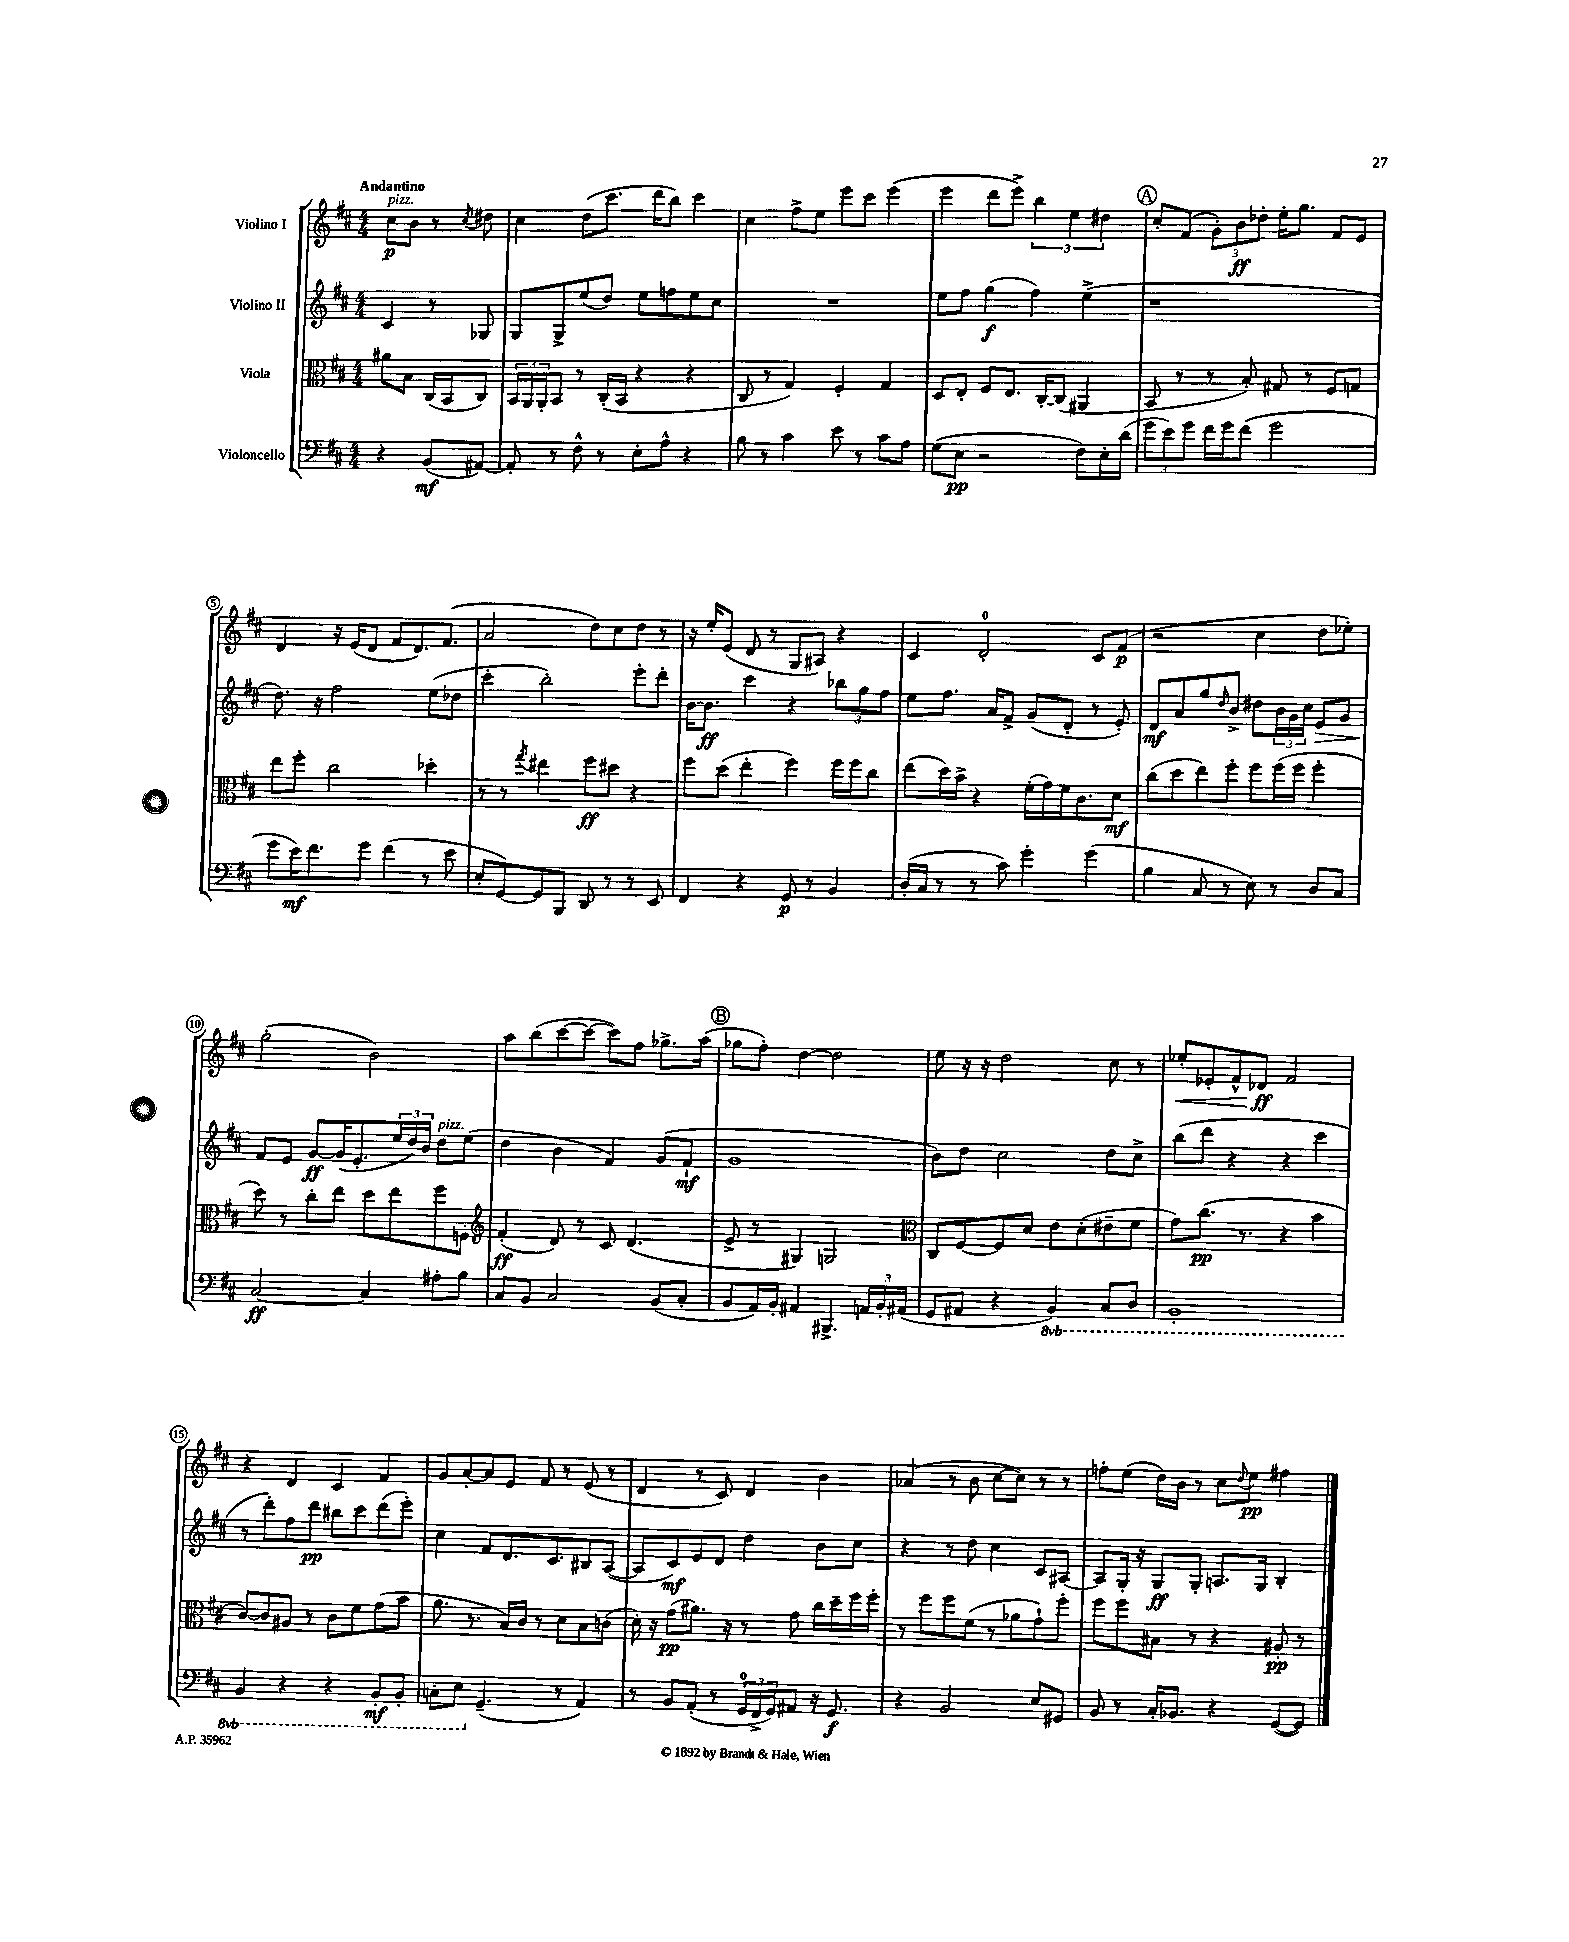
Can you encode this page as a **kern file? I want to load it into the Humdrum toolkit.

**kern	**dynam	**kern	**dynam	**kern	**dynam	**kern	**dynam
*part4	*part4	*part3	*part3	*part2	*part2	*part1	*part1
*staff4	*staff4	*staff3	*staff3	*staff2	*staff2	*staff1	*staff1
*I"Violoncello	*	*I"Viola	*	*I"Violino II	*	*I"Violino I	*
*clefF4	*	*clefC3	*	*clefG2	*	*clefG2	*
*k[f#c#]	*	*k[f#c#]	*	*k[f#c#]	*	*k[f#c#]	*
*M4/4	*	*M4/4	*	*M4/4	*	*M4/4	*
=	=	=	=	=	=	=	=
!	!	!	!	!	!	!LO:TX:a:B:t=Andantino	!
!	!	!	!	!	!	!LO:TX:a:i:t=pizz.	!
4r	.	8a#X\L	.	4c#/	.	8cc#\L	p
.	.	8B\J	.	.	.	8b\J	.
(8BB/L	mf	(16C#/LL	.	8r	.	8r	.
.	.	16BB/J	.	.	.	.	.
.	.	.	.	.	.	8qcc#/	.
[8AA#X/J)	.	8C#/J)	.	8G-X/	.	8dd#X\	.
=1	=1	=1	=1	=1	=1	=1	=1
8AA#'/]	.	24BB/LL	.	8G/L	.	4cc#\	.
.	.	24AA/	.	.	.	.	.
.	.	24AA'/J	.	.	.	.	.
8r	.	8BB/J	.	8G^/	.	.	.
8F#^^\	.	8r	.	(8ee/	.	(8dd\L	.
8r	.	(16C#'/LL	.	8dd/J)	.	8.ccc#\J	.
.	.	16BB/JJ	.	.	.	.	.
8E'\L	.	4r	.	8ee\L	.	.	.
.	.	.	.	.	.	16ddd\KL	.
8A^^\J	.	.	.	8ffn\	.	8bb\J)	.
4r	.	4r	.	8ee\	.	4ccc#\	.
.	.	.	.	8cc#\J	.	.	.
=2	=2	=2	=2	=2	=2	=2	=2
8B\	.	8C#/	.	1r	.	4cc#\	.
8r	.	8r	.	.	.	.	.
4c#\	.	4G/)	.	.	.	8ff#^\L	.
.	.	.	.	.	.	8ee\J	.
8e\	.	4F#'/	.	.	.	8eee\L	.
8r	.	.	.	.	.	8ccc#\J	.
8c#\L	.	4G/	.	.	.	(4eee\	.
8A\J	.	.	.	.	.	.	.
=3	=3	=3	=3	=3	=3	=3	=3
(8G\L	.	8D/L	.	8ee\L	.	4eee\	.
8E\J	pp	8E'/J	.	8ff#\J	.	.	.
2r	.	8F#/L	.	(4gg\	f	8ddd\L	.
.	.	8.E/J	.	.	.	8eee^\J)	.
.	.	.	.	4ff#\)	.	6bb\	.
.	.	[16C#'/KL	.	.	.	.	.
.	.	(8C#/J]	.	.	.	.	.
.	.	.	.	.	.	6ee\	.
8F#\L)	.	4AA#X/	.	(4ee^\	.	.	.
.	.	.	.	.	.	6dd#X\	.
16E'\L	.	.	.	.	.	.	.
(16d\JJ	.	.	.	.	.	.	.
!!LO:REH:place=s1:t=A
=4	=4	=4	=4	=4	=4	=4	=4
12g\L	.	8BB/	.	1r	.	8cc#'/L	.
12e\)	.	.	.	.	.	.	.
.	.	8r	.	.	.	(8f#/J	.
12g\J	.	.	.	.	.	.	.
16f#\LL	.	8r	.	.	.	12g'\L)	.
16g\J	.	.	.	.	.	.	.
.	.	.	.	.	.	12b\	ff
(8f#\J	.	8B'/)	.	.	.	.	.
.	.	.	.	.	.	12dd-X'\J	.
2g\	.	8G#X/	.	.	.	16ee'\KL	.
.	.	.	.	.	.	8.gg\J	.
.	.	8r	.	.	.	.	.
.	.	8F#/L	.	.	.	8f#/L	.
.	.	8Gn/J	.	.	.	8e/J	.
!!LO:LB:g=z
=5	=5	=5	=5	=5	=5	=5	=5
8g\L	.	8ee\L	.	8.dd\)	.	4d/	.
16e\K)	mf	8ff#'\J	.	.	.	.	.
8.f#\	.	.	.	16r	.	.	.
.	.	2cc#\	.	2ff#\	.	16r	.
.	.	.	.	.	.	(16e/KL	.
8g\J	.	.	.	.	.	8d/J	.
(4f#\	.	.	.	.	.	8f#/L	.
.	.	.	.	.	.	8.d/)	.
8r	.	4dd-X'\	.	(8ee\L	.	.	.
.	.	.	.	.	.	(8.f#/J	.
8e\	.	.	.	8dd-X\J	.	.	.
=6	=6	=6	=6	=6	=6	=6	=6
8E'/L	.	8r	.	4ccc#'\	.	2a/	.
[8GG/)	.	8r	.	.	.	.	.
.	.	8qgg/	.	.	.	.	.
8GG/]	.	4ee#X\	.	2bb'\)	.	.	.
8BBB/J	.	.	.	.	.	.	.
8DD/	.	8ff#\L	ff	.	.	8dd\L)	.
8r	.	8dd#X\J	.	.	.	8cc#\	.
8r	.	4r	.	8eee'\L	.	8dd\J	.
8EE/	.	.	.	8ddd'\J	.	8r	.
=7	=7	=7	=7	=7	=7	=7	=7
4FF#/	.	8ff#\L	.	[16b\KL	.	16r	.
.	.	.	.	8.b\J]	ff	16ee'/KL	.
.	.	(8dd\J	.	.	.	(8e/J	.
4r	.	4ee'\	.	4ccc#\	.	8d/	.
.	.	.	.	.	.	8r	.
8GG/	p	4ff#\)	.	4r	.	8G/L	.
8r	.	.	.	.	.	8A#X/J)	.
4BB/	.	16ff#\LL	.	12bb-X\L	.	4r	.
.	.	16ff#\J	.	.	.	.	.
.	.	.	.	12gg\	.	.	.
.	.	8cc#\J	.	.	.	.	.
.	.	.	.	12ff#\J	.	.	.
=8	=8	=8	=8	=8	=8	=8	=8
(16D'/LL	.	(8ee\L	.	8ee\L	.	4c#/	.
16C#/JJ	.	.	.	.	.	.	.
8r	.	16dd\L)	.	8.ff#\J	.	.	.
.	.	16b^\JJ	.	.	.	.	.
8r	.	4r	.	.	.	2d'/	.
.	.	.	.	16a/KL	.	.	.
8c#\)	.	.	.	8f#^/J	.	.	.
4g'\	.	(16f#'\LL	.	(8g/L	.	.	.
.	.	16g\)	.	.	.	.	.
.	.	16f#\J	.	8d'/J	.	.	.
.	.	8.c#\	.	.	.	.	.
(4g\	.	.	.	8r	.	8c#/L	.
.	.	8d\J	mf	8e'/)	.	(8f#/J	p
=9	=9	=9	=9	=9	=9	=9	=9
4B\	.	(8cc#\L	.	8d/L	mf	2r	.
.	.	8dd\	.	8a/	.	.	.
8C#/	.	8ee\)	.	8gg/	.	.	.
.	.	.	.	16qqdd/	.	.	.
8r	.	8ff#'\J	.	8b^/J	.	.	.
8E\)	.	8ff#\L	.	8dd#X\L	.	4cc#\	.
8r	.	(16ff#\L	.	24b\L	.	.	.
.	.	.	.	24g\	.	.	.
.	.	16ff#\JJ	.	.	.	.	.
.	.	.	.	24cc#\JJ	.	.	.
!	!	!	!	!	!LO:HP:b	!	!
8D/L	.	4ff#'\	.	8e/L	>	8dd\L	.
8C#/J	.	.	.	8g/J	.	8ee-X'\J)	.
!!LO:LB:g=z
=10	=10	=10	=10	=10	=10	=10	=10
[2C#/	ff	8dd\)	.	8f#/L	.	(2gg'\	.
.	.	8r	.	8e/J	]	.	.
.	.	8cc#'\L	.	[8g/L	ff	.	.
.	.	8ee\J	.	(16g/K]	.	.	.
.	.	.	.	8.e'/	.	.	.
4C#/]	.	8dd\L	.	.	.	2b\)	.
.	.	8ee\	.	24ee/L	.	.	.
.	.	.	.	24dd/)	.	.	.
.	.	.	.	24b/JJ	.	.	.
!	!	!	!	!LO:TX:a:i:t=pizz.	!	!	!
8A#X'\L	.	8ff#\	.	8dd\L	.	.	.
8B\J	.	8Fn'\J	.	(8ee\J	.	.	.
=11	=11	=11	=11	=11	=11	=11	=11
*	*	*clefG2	*	*	*	*	*
8C#/L	.	(4f#'/	ff	4dd\	.	8aa\L	.
8BB/J	.	.	.	.	.	(8bb\	.
2C#/	.	8d/)	.	4b\	.	[8ccc#\	.
.	.	8r	.	.	.	8ccc#\J_	.
.	.	8c#/	.	4f#/)	.	8ccc#\L])	.
.	.	(4.d/	.	.	.	8ff#\J	.
(8BB/L	.	.	.	(8g/L	.	8.gg-X^\L	.
8C#'/J	.	.	.	8f#`/J	mf	.	.
.	.	.	.	.	.	(16aa\Jk	.
!!LO:REH:place=s1:t=B
=12	=12	=12	=12	=12	=12	=12	=12
8BB/L	.	8e^/	.	1g	.	8gg-X\L	.
16AA/L)	.	8r	.	.	.	8ff#'\J)	.
16BB'/JJ	.	.	.	.	.	.	.
4AA#X/	.	4G#X/)	.	.	.	[4dd\	.
4.BBB#X^/	.	2Gn/	.	.	.	2dd\]	.
24AAn/LL	.	.	.	.	.	.	.
24BB'/	.	.	.	.	.	.	.
(24AA#X/JJ	.	.	.	.	.	.	.
=13	=13	=13	=13	=13	=13	=13	=13
*	*	*clefC3	*	*	*	*	*
8GG/L	.	8C#/L	.	8b\L)	.	8ee\	.
8AA#X/J	.	[8F#/	.	8dd\J	.	16r	.
.	.	.	.	.	.	16r	.
4r	.	8F#/]	.	2cc#\	.	2dd\	.
.	.	8d/J	.	.	.	.	.
*8ba	*	*	*	*	*	*	*
4BBB/)	.	8e\L	.	.	.	.	.
.	.	(8d'\	.	.	.	.	.
8CC#/L	.	8e#X~\	.	8dd\L	.	8cc#\	.
8DD/J	.	8f#\J	.	8cc#^\J	.	8r	.
=14	=14	=14	=14	=14	=14	=14	=14
!	!	!	!	!	!	!	!LO:HP:b
1BBB'	.	8g\L)	.	(8bb\L	.	8ee-X'/L	<
.	.	(8.cc#\J	pp	8ddd\J	.	8e-X'/	.
.	.	.	.	4r	.	8f#^^/	.
.	.	8.r	.	.	.	.	.
.	.	.	.	.	.	8d-X/J	ff
.	.	4r	.	4r	.	2f#/	[
.	.	4b\	.	4ccc#\	.	.	.
!!LO:LB:g=z
=15	=15	=15	=15	=15	=15	=15	=15
4BBB/	.	[8c#/L)	.	8r	.	4r	.
.	.	8c#/]	.	8ddd'\L)	.	.	.
4r	.	8A#X/J	.	8ff#\	.	4d/	.
.	.	8r	.	8ddd\J	pp	.	.
4r	.	8c#\L	.	8bb#X\L	.	4c#/	.
.	.	8f#\	.	8ccc#\	.	.	.
8BBB'/L	mf	(8g\	.	(8ddd\	.	4f#/	.
8BBB'/J	.	8b\J	.	8eee'\J)	.	.	.
=16	=16	=16	=16	=16	=16	=16	=16
8CCn'\L	.	8.a\	.	4cc#\	.	8g/L	.
8EE\J	.	.	.	.	.	[8a'/	.
.	.	8.r	.	.	.	.	.
*X8ba	*	*	*	*	*	*	*
(4.GG~/	.	.	.	8f#/L	.	8a/]	.
.	.	16B/LL)	.	8.d/	.	8e/J	.
.	.	16c#/JJ	.	.	.	.	.
.	.	8r	.	.	.	8f#/	.
.	.	.	.	8.c#/	.	.	.
8r	.	8d\L	.	.	.	8r	.
4AA/)	.	8B\	.	8B#X/	.	(8e/	.
.	.	(8cn\J	.	([8A/J	.	8r	.
=17	=17	=17	=17	=17	=17	=17	=17
8r	.	16d'\)	.	8A/L]	.	4d/	.
.	.	16r	.	.	.	.	.
8BB/L	.	(8g\L	pp	8c#/)	mf	.	.
(8AA'/J	.	8.a#X\J)	.	8e/	.	8r	.
8r	.	.	.	8d/J	.	8c#/)	.
.	.	16r	.	.	.	.	.
24GG/LL	.	8r	.	4dd\	.	4d/	.
24FF#^/	.	.	.	.	.	.	.
24GG/J)	.	.	.	.	.	.	.
8AA#X/J	.	8g\	.	.	.	.	.
16r	.	16cc#\LL	.	8b\L	.	4b\	.
8.GG/	f	16dd~\	.	.	.	.	.
.	.	16ff#\	.	8cc#\J	.	.	.
.	.	16ff#'\JJ	.	.	.	.	.
=18	=18	=18	=18	=18	=18	=18	=18
4r	.	8r	.	4r	.	(4a-X/	.
.	.	8ff#\L	.	.	.	.	.
2BB/	.	8ff#\	.	8r	.	8r	.
.	.	(8f#\J	.	8dd\	.	8b\	.
.	.	8r	.	4cc#\	.	[8cc#\L	.
.	.	8a-X\L	.	.	.	8cc#\J])	.
8E/L	.	8g`\)	.	8c#/L	.	8r	.
8GG#X/J	.	8ff#'\J	.	[8A#X/J	.	8r	.
=19	=19	=19	=19	=19	=19	=19	=19
8BB/	.	8ff#\L	.	8A#/L]	.	8ffn'\L	.
8r	.	8ff#\	.	16G'/Jk	.	(8ee\J	.
.	.	.	.	16r	.	.	.
16C#'/KL	.	8B#X\J	.	8G/L	ff	16dd\LL)	.
8.BB-X/J	.	.	.	.	.	16b\JJ	.
.	.	8r	.	8G'/J	.	8r	.
4r	.	4r	.	8.An/L	.	8cc#\L	.
.	.	.	.	.	.	8qqdd/	.
.	.	.	.	.	.	8ee\J	pp
.	.	.	.	16G/Jk	.	.	.
([8GG/L	.	8A#X'/	pp	4B'/	.	4ff#X\	.
8GG/J])	.	8r	.	.	.	.	.
==	==	==	==	==	==	==	==
*-	*-	*-	*-	*-	*-	*-	*-
